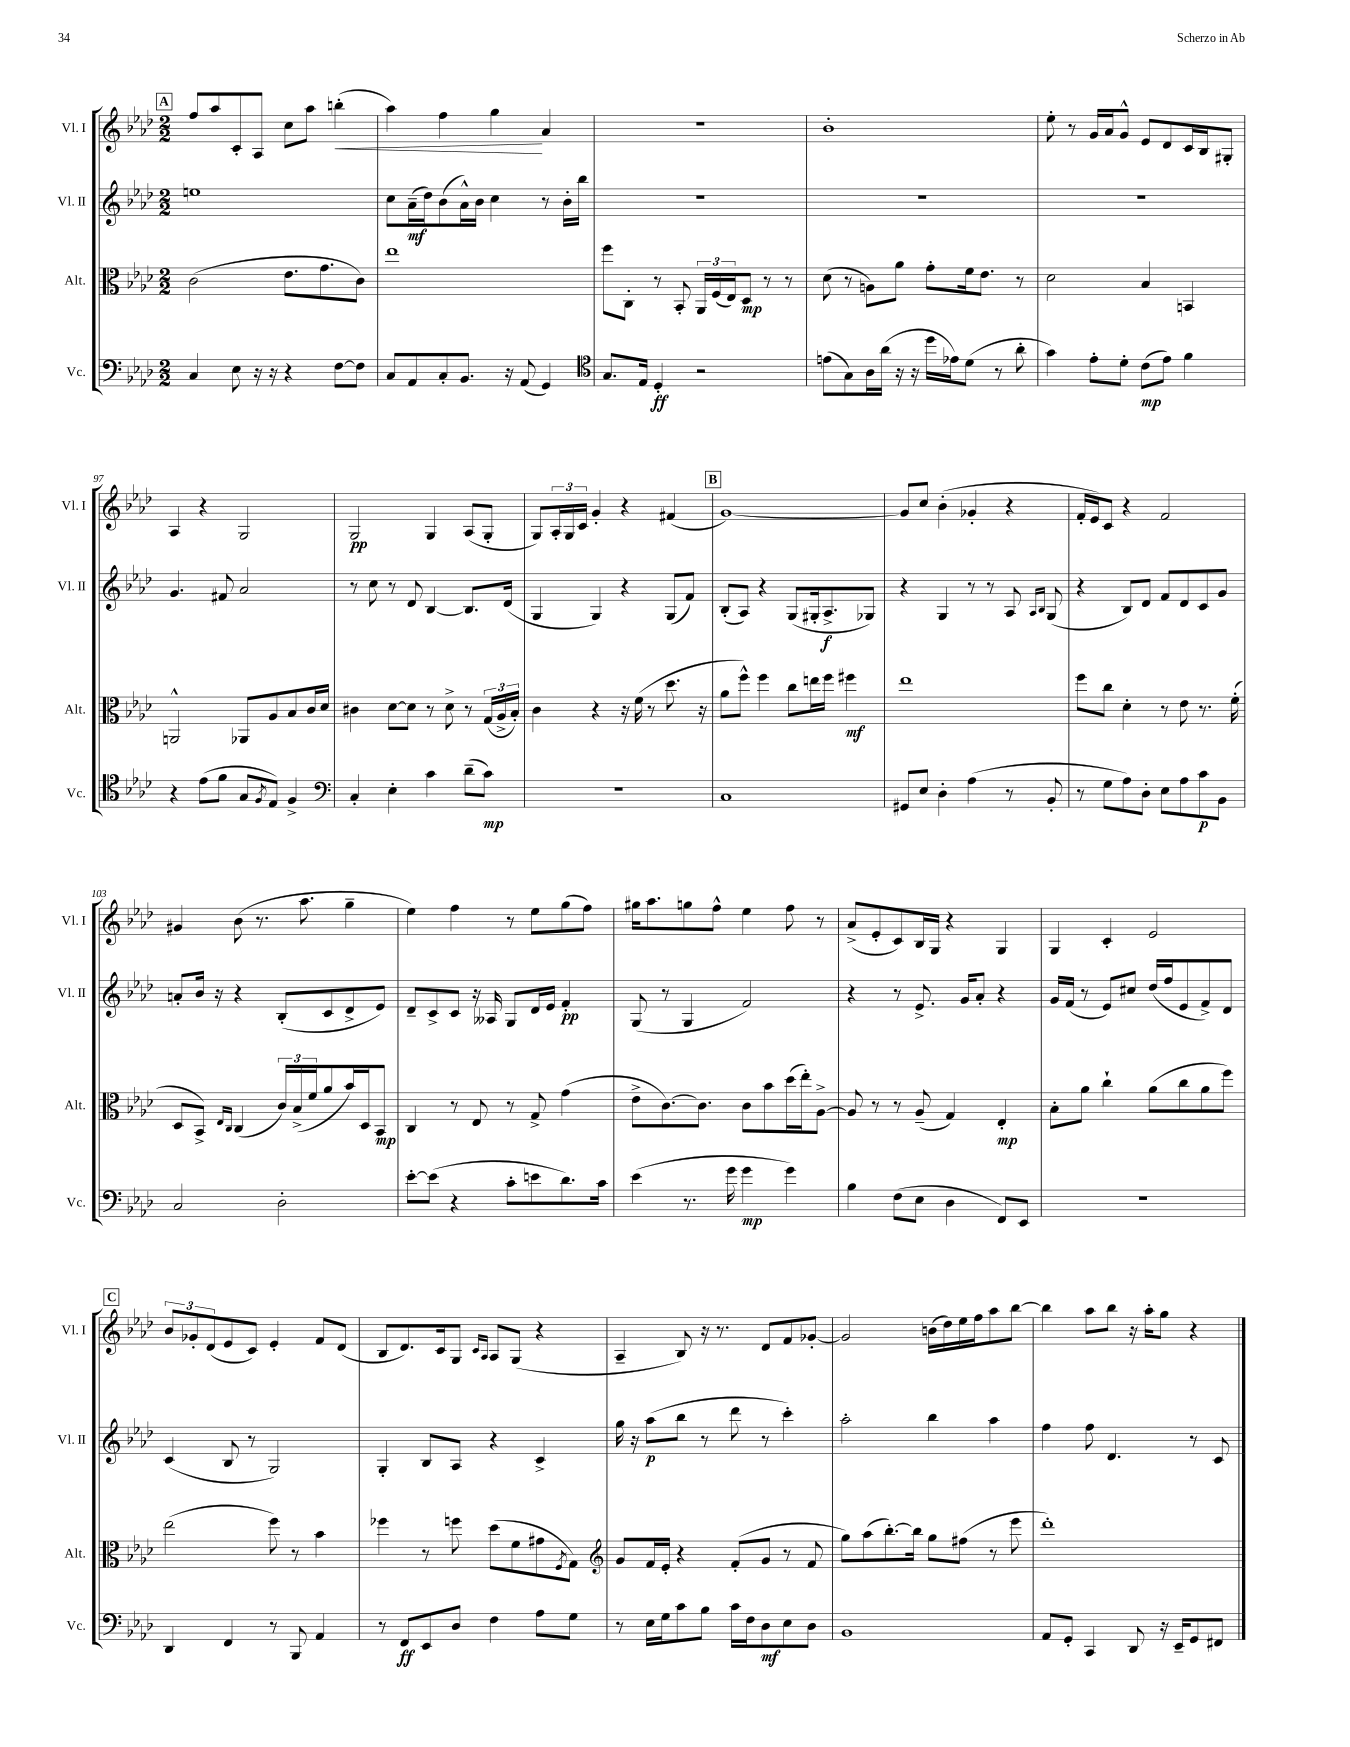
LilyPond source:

<<
\new StaffGroup <<
\new Staff = "s0" \with { instrumentName = "Vl. I" shortInstrumentName = "Vl. I" } {
    \clef treble \key aes \major \numericTimeSignature \time 2/2
    \mark \markup { \box "A" } f''8 aes''8 c'8-. aes8 c''8 aes''8 b''4-.\<( |
    aes''4) f''4 g''4\! aes'4 |
    r1 |
    bes'1-. |
    ees''8-. r8 g'16 aes'16 g'8-^ ees'8 des'8 c'16 bes16 gis8-. |
    aes4 r4 g2 |
    g2\pp g4 aes8( g8-. |
    g8) \tuplet 3/2 { aes16-. g16 c'16 } g'4-. r4 fis'4( |
    \mark \markup { \box "B" } g'1~) |
    g'8 c''8 bes'4-.( ges'4-. r4 |
    f'16-. ees'16) c'8 r4 f'2 |
    gis'4 bes'8( r8. aes''8. g''4-- |
    ees''4) f''4 r8 ees''8 g''8( f''8) |
    gis''16 aes''8. g''8 f''8-^ ees''4 f''8 r8 |
    aes'8->( ees'8-. c'8) bes16 g16 r4 g4 |
    g4 c'4-. ees'2 |
    \mark \markup { \box "C" } \tuplet 3/2 { bes'8 ges'8-. des'8( } ees'8 c'8) ees'4-. f'8 des'8( |
    bes8 des'8.) c'16 g8 \grace { c'16 aes16 } aes8 g8( r4 |
    aes4-- bes8) r16 r8. des'8 f'8 ges'8~-. |
    ges'2 b'16( des''16) ees''16 f''16 aes''8 bes''8~ |
    bes''4 aes''8 bes''8 r16 aes''16-. g''8 r4 \bar "|." |
}
\new Staff = "s1" \with { instrumentName = "Vl. II" shortInstrumentName = "Vl. II" } {
    \clef treble \key aes \major \numericTimeSignature \time 2/2
    \mark \markup { \box "A" } e''1 |
    c''8 aes'16--\mf( des''16) bes'8( aes'16-^) bes'16 c''4 r8 bes'16-. bes''16 |
    R1 |
    R1 |
    R1 |
    g'4. fis'8 aes'2 |
    r8 c''8 r8 des'8 bes4~ bes8. des'16( |
    g4 g4) r4 g8( f'8) |
    \mark \markup { \box "B" } bes8-.( aes8) r4 g8( gis16-. aes8.->\f ges8) |
    r4 g4 r8 r8 aes8 \grace { aes16 bes16 } g8( |
    r4 bes8) des'8 f'8 des'8 c'8 g'8 |
    a'8-. bes'16 r16 r4 bes8-.( c'8 des'8-> ees'8) |
    des'8-- c'8-> c'8 r16 aeses16 g8 des'16 ees'16 f'4-.\pp |
    g8( r8 g4 f'2) |
    r4 r8 ees'8.-> g'16 aes'8-. r4 |
    g'16 f'16( r8 ees'8) cis''8 des''16( f''16 ees'8 f'8->) des'8 |
    \mark \markup { \box "C" } c'4( bes8 r8 g2) |
    g4-. bes8 aes8 r4 c'4-> |
    g''16 r16 aes''8\p( bes''8 r8 des'''8 r8 c'''4-.) |
    aes''2-. bes''4 aes''4 |
    f''4 f''8 des'4. r8 c'8 \bar "|." |
}
\new Staff = "s2" \with { instrumentName = "Alt." shortInstrumentName = "Alt." } {
    \clef alto \key aes \major \numericTimeSignature \time 2/2
    \mark \markup { \box "A" } c'2( ees'8. g'8. c'8) |
    ees''1 |
    f''8 c8-. r8 bes,8-. \tuplet 3/2 { aes,16 f16( ees16) } des8\mp r8 r8 |
    des'8( r8 a8) aes'8 g'8-. f'16 ees'8. r8 |
    des'2 bes4 b,4 |
    a,2-^ aes,8 aes8 bes8 c'16 des'16 |
    cis'4 des'8~ des'8 r8 des'8-> r8 \tuplet 3/2 { g16( aes16-> bes16-.) } |
    c'4 r4 r16 f'16( r8 des''8. r16 |
    \mark \markup { \box "B" } aes'8 f''8-^) f''4 c''8 e''16 f''16 fis''4\mf |
    ees''1 |
    f''8 c''8 des'4-. r8 ees'8 r8. f'16-.( |
    des8 bes,8->) \grace { ees16 c16 } c4( \tuplet 3/2 { c'16) bes16->( f'16 } aes'8 bes'16) des16 bes,8\mp |
    c4 r8 ees8 r8 g8-> g'4( |
    ees'8-> c'8.~) c'8. c'8 bes'8 des''16( ees''16-.) aes8~-> |
    aes8 r8 r8 aes8--( g4) ees4-.\mp |
    bes8-. aes'8 c''4-! aes'8( c''8 aes'8 f''8) |
    \mark \markup { \box "C" } ees''2( f''8) r8 bes'4 |
    fes''4 r8 f''8 des''8( f'8 gis'8 \acciaccatura { f8 } g8) |
    \clef treble g'8 f'16 ees'16-. r4 f'8-.( g'8 r8 f'8 |
    g''8) aes''8( bes''8.~-.) bes''16 g''8 fis''8( r8 ees'''8 |
    des'''1-.) \bar "|." |
}
\new Staff = "s3" \with { instrumentName = "Vc." shortInstrumentName = "Vc." } {
    \clef bass \key aes \major \numericTimeSignature \time 2/2
    \mark \markup { \box "A" } c4 ees8 r16 r16 r4 f8~ f8 |
    c8 aes,8 c8-. bes,8. r16 aes,8( g,4) |
    \clef tenor g8. ees16 des4-.\ff r2 |
    e'8( g8) aes16 aes'16( r16 r16 des''16 ees'16) des'8( r8 aes'8-. |
    g'4) ees'8-. des'8-. c'8\mp( ees'8) f'4 |
    r4 ees'8( f'8 g8 \acciaccatura { f8 } ees8) f4-> |
    \clef bass c4-. ees4-. c'4 des'8--( c'8\mp) |
    r1 |
    \mark \markup { \box "B" } c1 |
    gis,8 ees8 des4-. aes4( r8 bes,8-. |
    r8 g8 aes8) des8-. ees8 aes8 c'8\p bes,8 |
    c2 des2-. |
    ees'8~-. ees'8( r4 c'8-. e'8 des'8.) c'16 |
    ees'4( r8. g'16 g'4\mp g'4) |
    bes4 f8( ees8 des4 f,8) ees,8 |
    R1 |
    \mark \markup { \box "C" } des,4 f,4 r8 bes,,8 aes,4 |
    r8 f,8\ff ees,8 des8 f4 aes8 g8 |
    r8 ees16 g16 c'8 bes8 c'16 f16 des8\mf ees8 des8 |
    bes,1 |
    aes,8 g,8-. c,4 des,8 r16 ees,16-- g,8 fis,8 \bar "|." |
}
>>
>>
\layout { \context { \Score currentBarNumber = #92 } }
